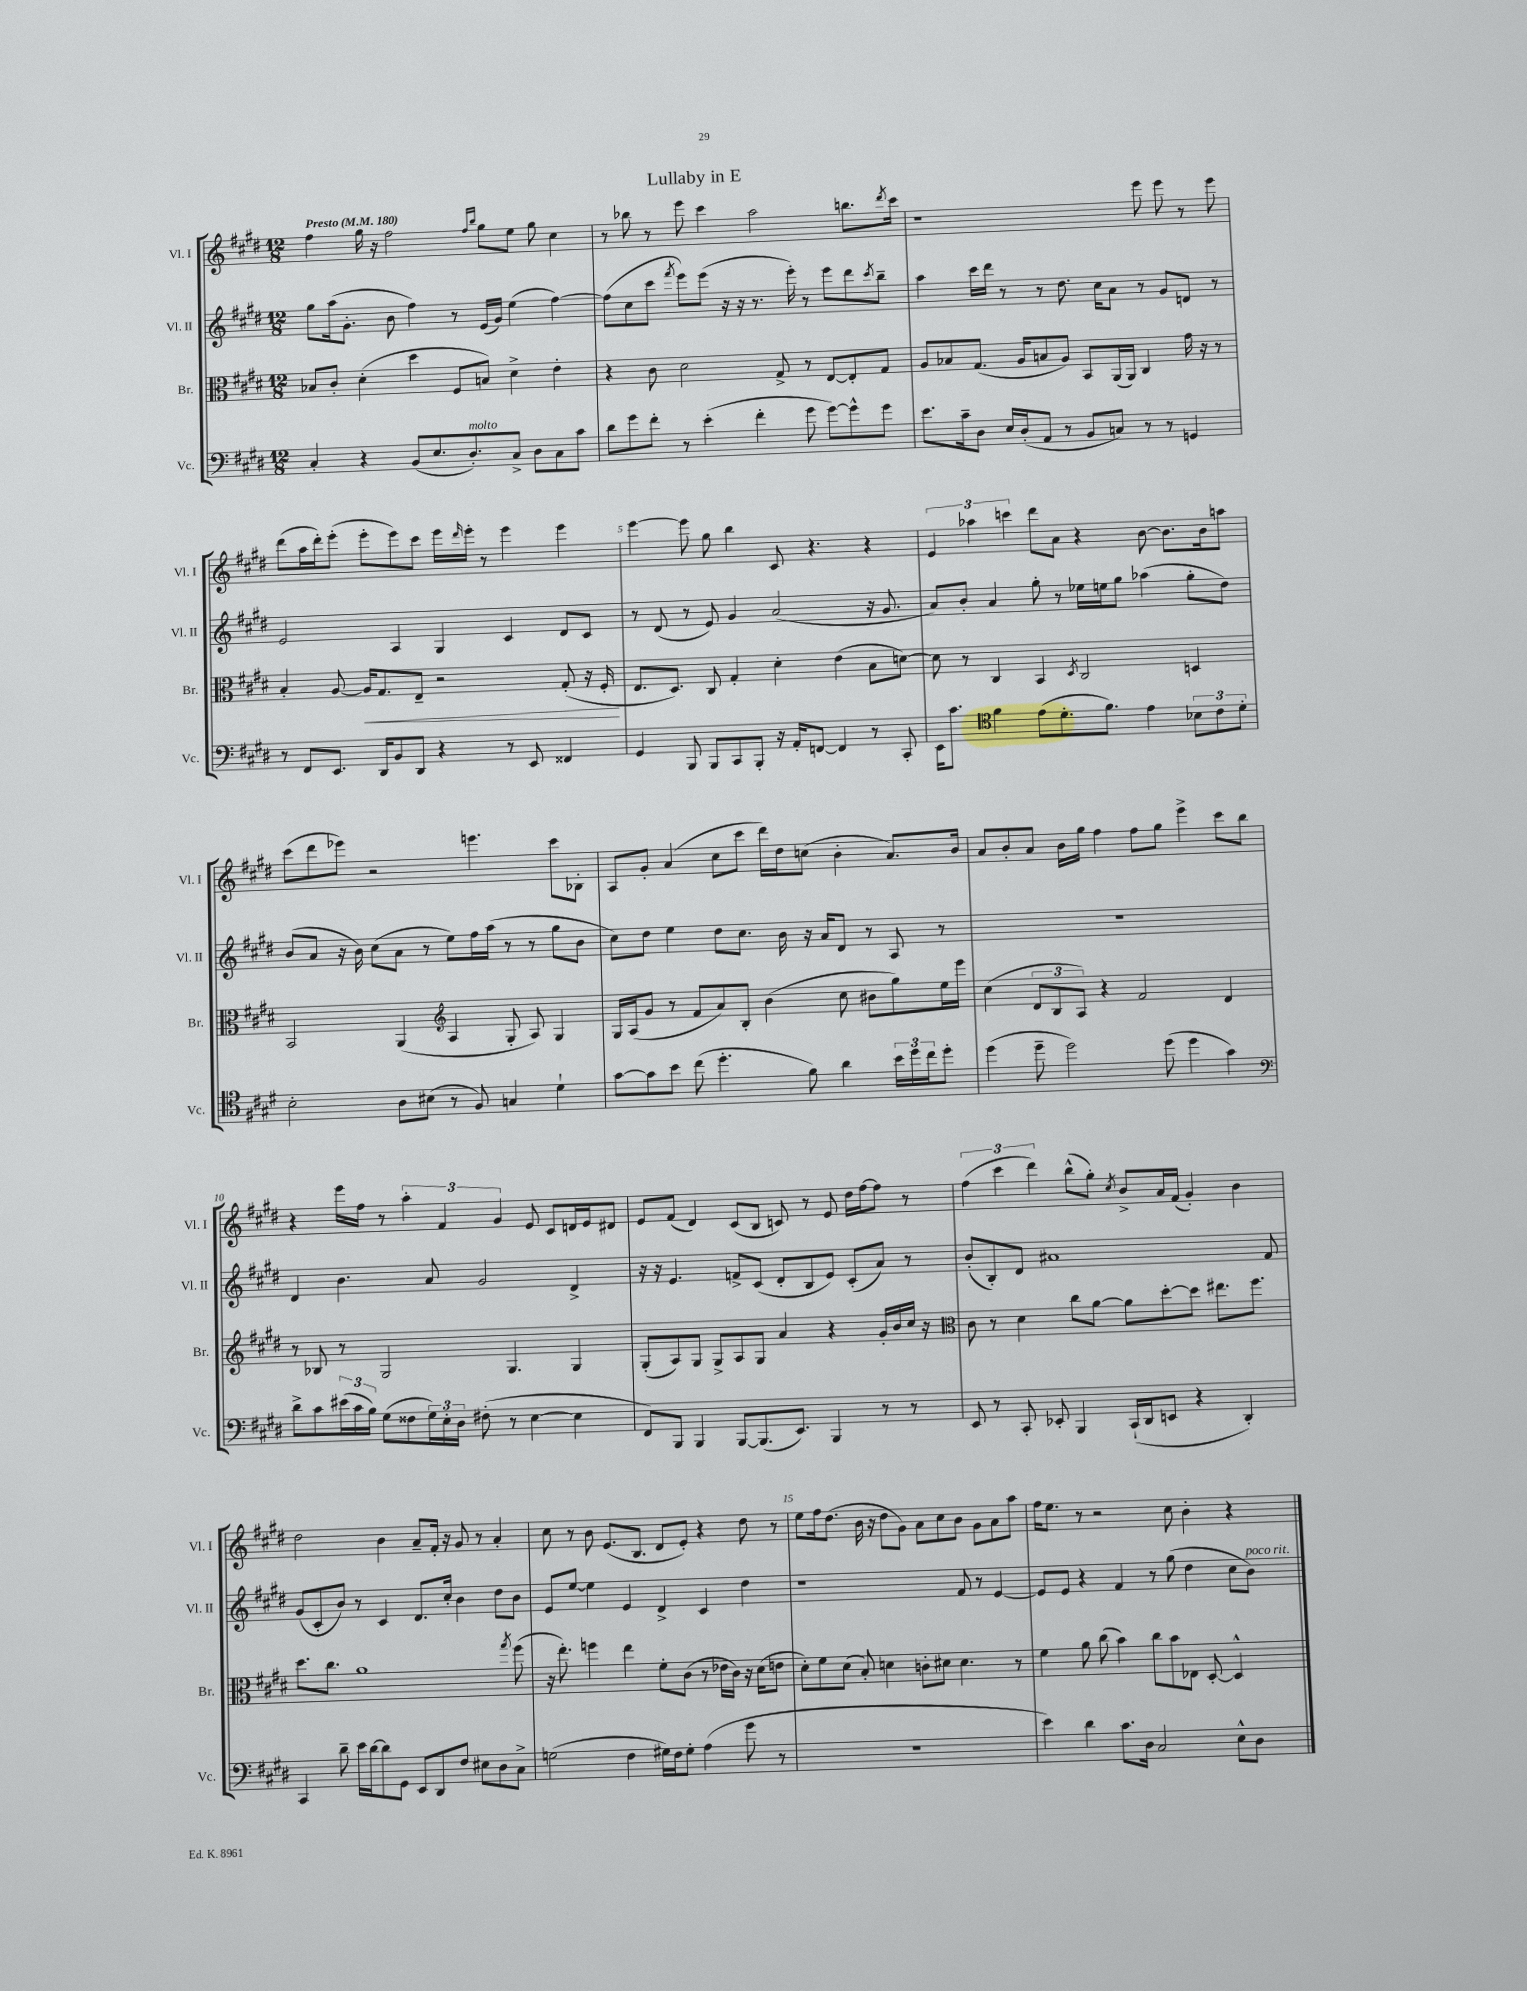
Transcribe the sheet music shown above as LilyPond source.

\header { title = "Lullaby in E" }
<<
\new StaffGroup <<
\new Staff = "s0" \with { instrumentName = "Vl. I" shortInstrumentName = "Vl. I" } {
    \clef treble \key e \major \numericTimeSignature \time 12/8 \tempo "Presto" 4 = 180
    fis''4 gis''16 r16 fis''2 \grace { fis''16 b''16 } gis''8 e''8 gis''8 cis''4 |
    r8 bes''8 r8 e'''8 cis'''4 a''2 b''8. \acciaccatura { dis'''8 } cis'''16 |
    r1 e'''8 e'''8 r8 e'''8 |
    dis'''8( a''16 dis'''16-.) e'''8-.( e'''8-. e'''8) cis'''8 e'''16 \grace { dis'''16 } e'''16-. r8 e'''4 e'''4 |
    e'''4~ e'''8 gis''8 b''4 cis'8 r4. r4 |
    \tuplet 3/2 { e'4 aes''4 c'''4 } dis'''8 a'8 r4 b'8~ b'8. b'16 a''8 |
    cis'''8( dis'''8 ees'''8) r2 e'''4. cis'''8 bes8-. |
    a8 gis'8-. a'4( cis''8 cis'''8 dis'''16) dis''16 c''8( b'4-. a'8.) b'16 |
    a'8 b'8-. a'8 b'16 gis''16 fis''4 fis''8 gis''8 e'''4-> cis'''8 b''8 |
    r4 e'''16 fis''16 r8 \tuplet 3/2 { a''4-. fis'4 gis'4 } e'8 cis'8 d'16 e'16 dis'8 |
    e'8 fis'8( dis'4) cis'8( b8 c'8) r8 e'8 dis''16 fis''16~ fis''8 r8 |
    \tuplet 3/2 { fis''4( cis'''4 dis'''4) } b''8-^( gis''8-.) \acciaccatura { cis''8 } b'8-> a'16 fis'16( gis'4-.) b'4 |
    dis''2 b'4 a'8-- fis'16-. r16 gis'8 r8 a'4-. |
    cis''8 r8 b'8 e'8.( b8. dis'8 e'8-.) r4 dis''8 r8 |
    e''8 fis''16 dis''8.( b'16 r16 dis''8 gis'8) a'8 cis''8 b'8 gis'8 a'8 a''8 |
    fis''16 e''8. r8 r2 cis''8 b'4-. r4 \bar "|." |
}
\new Staff = "s1" \with { instrumentName = "Vl. II" shortInstrumentName = "Vl. II" } {
    \clef treble \key e \major \numericTimeSignature \time 12/8
    gis''8 a''16( gis'8.-. b'8 fis''4) r8 e'16( gis'16) e''4( fis''4~) |
    fis''8( cis''8 cis'''8 \acciaccatura { fis'''8 } e'''8) e'''8( r16 r16 r8. e'''16-.) r8 e'''8 dis'''8 \acciaccatura { cis'''8 } b''8-- |
    a''4 cis'''16 dis'''16 r8 r8 dis''8. cis''16 a'8 r8 gis'8 d'8 r8 |
    e'2 a4 gis4 cis'4 dis'8 cis'8 |
    r8 dis'8( r8 e'8) gis'4 a'2( r16 gis'8. |
    a'8) b'8-. a'4 gis''8-. r8 ees''16 e''16 gis''8 aes''4( gis''8-. dis''8) |
    b'8( a'8 r16 b'16) cis''8( a'8 r8 e''8) fis''16 a''16( r8 r8 gis''8 b'8 |
    cis''8) dis''8 e''4 dis''8 cis''8. b'16 r16 a'16 dis'8 r8 a8 r8 |
    R1. |
    dis'4 b'4. a'8 gis'2 dis'4-> |
    r16 r16 e'4. f'8-> cis'8( dis'8-. b8 e'8) cis'8-.( a'8) r8 |
    b'8-.( b8-.) dis'8 ais'1 fis'8 |
    gis'8( cis'8-. b'8) r8 cis'4 dis'8. cis''16-. b'4 dis''8 b'8 |
    e'8 e''8~ e''4 e'4 dis'4-> cis'4 dis''4 |
    r1 fis'8 r8 e'4~ |
    e'8 e'8 r4 fis'4 r8 gis''8( dis''4 cis''8 b'8^\markup { \italic "poco rit." }) \bar "|." |
}
\new Staff = "s2" \with { instrumentName = "Br." shortInstrumentName = "Br." } {
    \clef alto \key e \major \numericTimeSignature \time 12/8
    bes8 cis'8-. dis'4-.( dis''4 fis8 b8) dis'4-> e'4-. |
    r4 cis'8 dis'2 gis8-> r8 e8~ e8-. gis8 |
    a8 bes8 gis8.( a16 b8 a8) b,8 a,16( a,16) cis4 gis'16 r16 r8 |
    b4-. a8~ a16\< gis8. e8-- r2 gis8-.( r16 fis16-.\! |
    e8. dis8.) cis8 gis4-. dis'4-. e'4( b8 d'8~) |
    d'8 r8 cis4 b,4 \acciaccatura { dis8 } cis2 d4 |
    b,2 a,4( \clef treble a4 gis8-. a8) gis4 |
    gis16 a16( gis'8 r8 fis'8 a'8) b8-. b'4( cis''8 bis'8 gis''8) e''16 e'''16 |
    cis''4( \tuplet 3/2 { dis'8 b8 a8) } r4 fis'2 dis'4 |
    r8 bes8 r8 gis2 gis4. gis4 |
    gis8-.( a8) gis8 gis8-> a8 gis8 a'4 r4 gis'16-. b'16 cis''16 r16 |
    \clef alto cis'8 r8 dis'4 cis''8 a'8~ a'8 dis''8~-. dis''8 eis''8. fis''8. |
    dis''8. cis''8. a'1 \acciaccatura { gis''8 } fis''8( |
    r16 e''8.-.) f''4 e''4 fis'8-. cis'8( r8 ees'16 cis'16) r16 dis'16( e'8 |
    dis'8-.) fis'8 dis'8( b8-.) d'4 c'8-. dis'8 dis'4. r8 |
    fis'4 a'8 cis''8( b'4) cis''8 b'8 ees8 dis8~-. dis4-^ \bar "|." |
}
\new Staff = "s3" \with { instrumentName = "Vc." shortInstrumentName = "Vc." } {
    \clef bass \key e \major \numericTimeSignature \time 12/8
    cis4-. r4 b,8( e8. dis8.-.^\markup { \italic "molto" }) cis8-> dis8 cis8 cis'8 |
    dis'8 gis'8 fis'8-. r8 e'4-.( fis'4-. gis'8 gis'8~) gis'8-^ gis'8 |
    e'8. cis'16-- dis8 e16 dis16-.( a,8 r8 b,8 c8) r8 r8 g,4 |
    r8 fis,8 e,8. dis,16 b,8 dis,8 r4 r8 e,8 fisis,4 |
    gis,4 b,,8 b,,8 cis,8 b,,8-. r16 a,16-. f,8~ f,4 r8 cis,8-. |
    e,16 cis'8. \clef tenor fis'4 e'8( dis'8.-. fis'8.) e'4 \tuplet 3/2 { bes8 cis'8 dis'8-. } |
    b2-. a8 bis8( r8 fis8) g4 dis'4-! |
    gis'8~ gis'8 b'8 cis''8( dis''4.-. fis'8) a'4 \tuplet 3/2 { b'16 dis''16 cis''16 } dis''8-. |
    dis''4( dis''8-- dis''2) dis''8( dis''4 gis'4) |
    \clef bass dis'8-> cis'8 \tuplet 3/2 { eis'16( cis'16 b16) } gis8( fisis8 \tuplet 3/2 { gis16) e16-. dis16 } fis8-.( r8 e4~ e4 |
    fis,8) b,,8 b,,4 b,,8~ b,,8.( e,8.) b,,4 r8 r8 |
    e,8 r8 cis,8-. ees,8-. b,,4 cis,16-!( dis,16 e,8 r4 dis,4-.) |
    cis,4 dis'8-- e'16 dis'16~ dis'8 gis,8 e,8 dis,8 fis8 eis8 dis8 cis8-> |
    g2( fis4 gis16) fis16 gis8-. a4( gis'8 r8 |
    R1. |
    e'4) dis'4 cis'8. dis16 cis2 e8-^ dis8 \bar "|." |
}
>>
>>
\layout { \context { \Score \override BarNumber.break-visibility = ##(#f #t #t) barNumberVisibility = #(every-nth-bar-number-visible 5) } }
